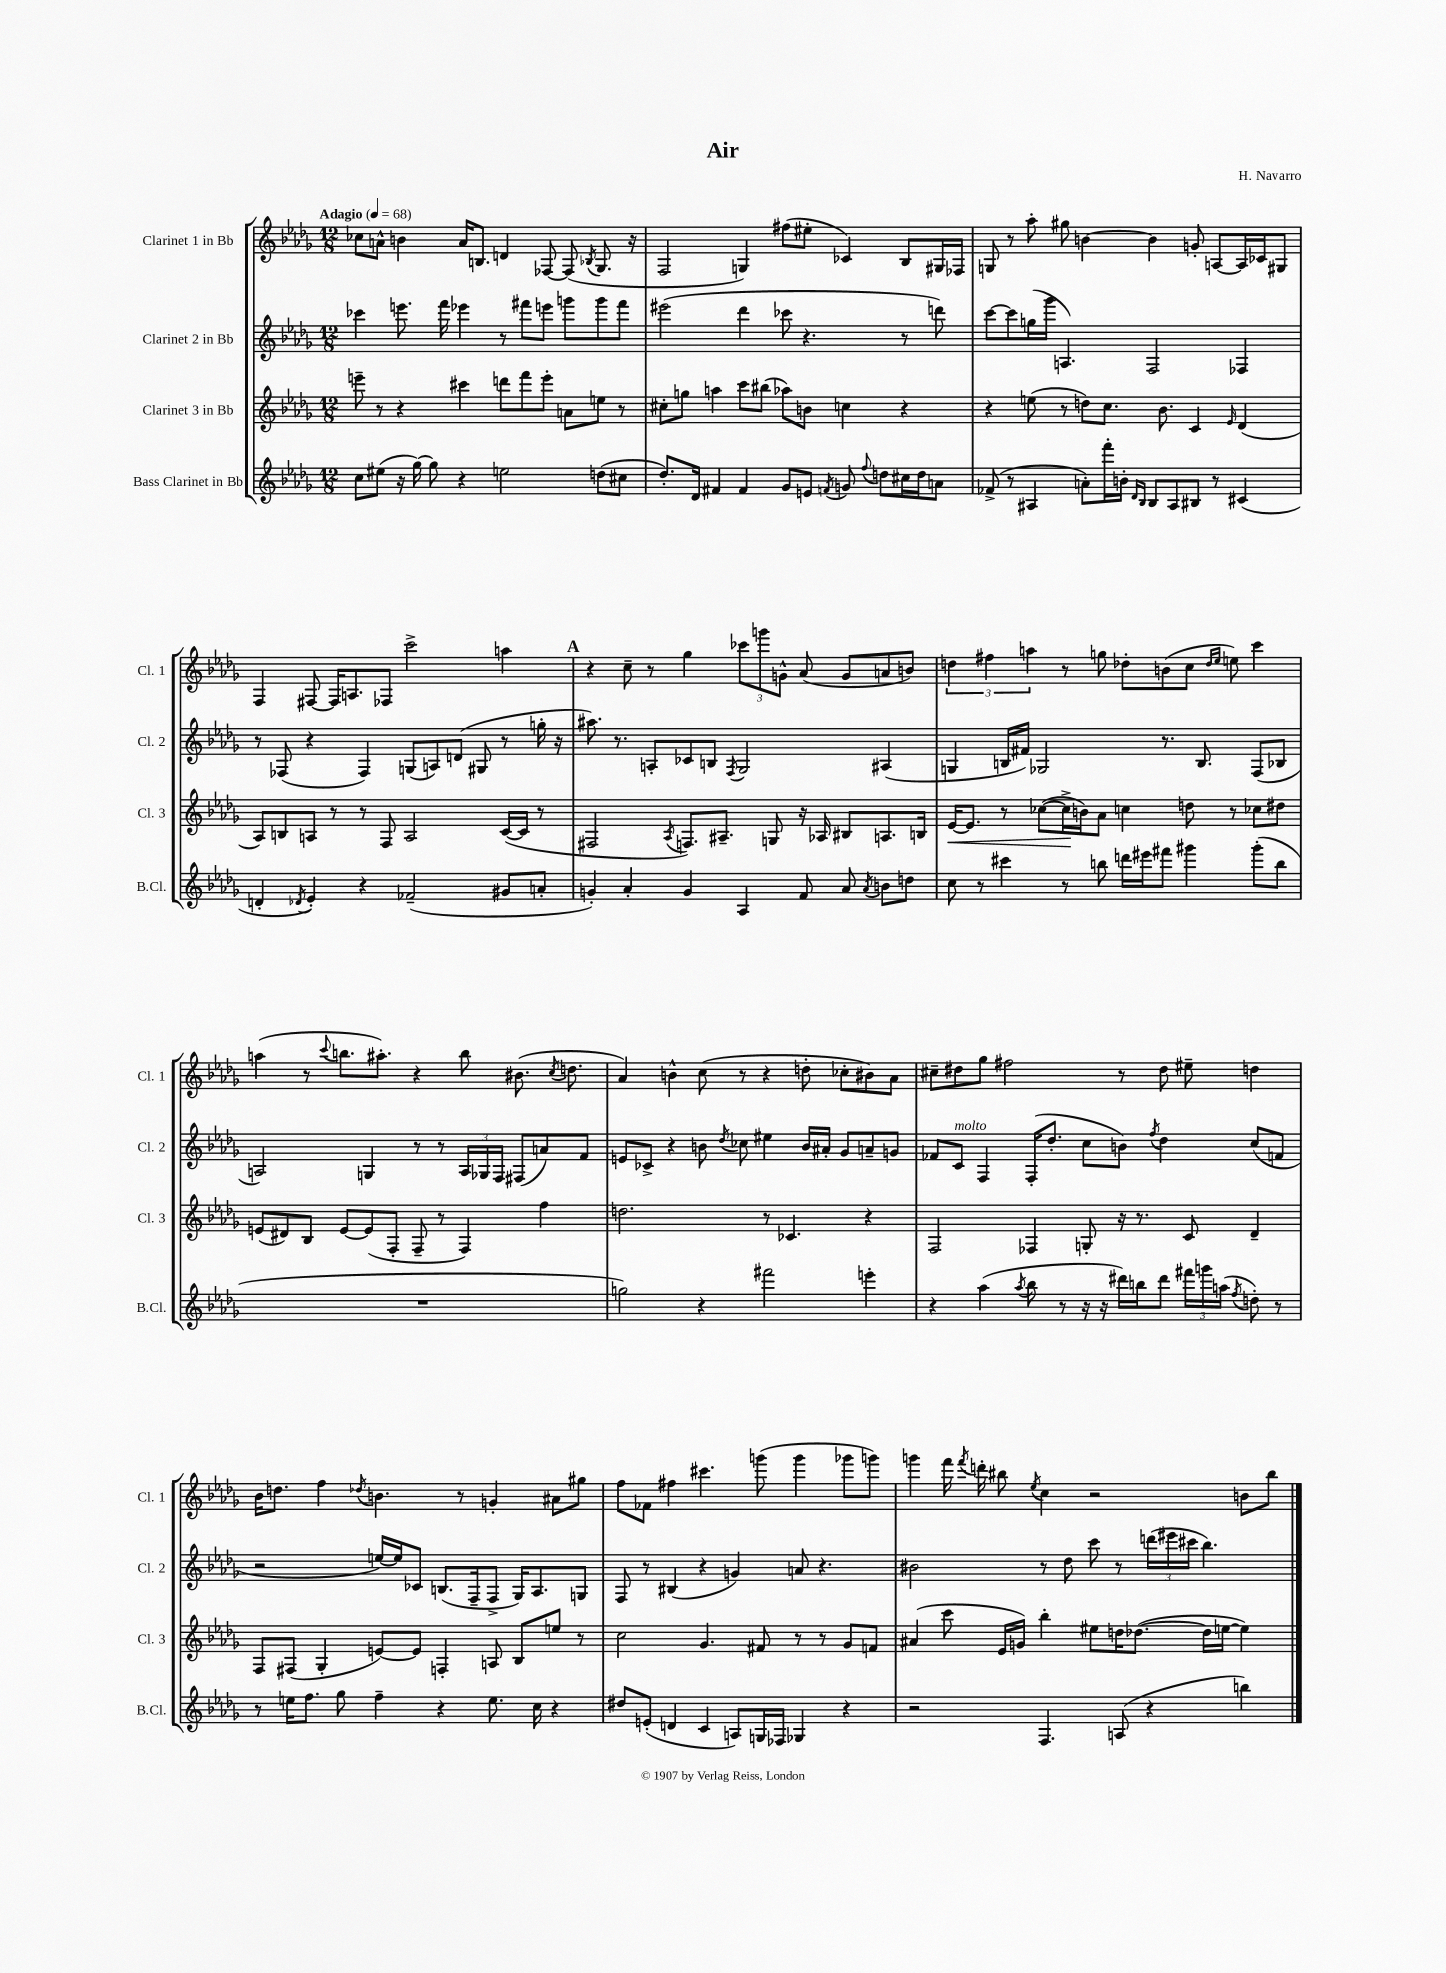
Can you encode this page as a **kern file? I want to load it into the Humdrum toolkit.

**kern	**kern	**dynam	**kern	**kern
*part4	*part3	*part3	*part2	*part1
*staff4	*staff3	*staff3	*staff2	*staff1
*I"Bass Clarinet in Bb	*I"Clarinet 3 in Bb	*	*I"Clarinet 2 in Bb	*I"Clarinet 1 in Bb
*I'B.Cl.	*I'Cl. 3	*	*I'Cl. 2	*I'Cl. 1
*clefG2	*clefG2	*	*clefG2	*clefG2
*k[b-e-a-d-g-]	*k[b-e-a-d-g-]	*	*k[b-e-a-d-g-]	*k[b-e-a-d-g-]
*M12/8	*M12/8	*	*M12/8	*M12/8
*MM68	*MM68	*	*MM68	*MM68
=1	=1	=1	=1	=1
!	!	!	!	!LO:TX:a:B:t=Adagio
8cc\L	8eeen~\	.	4ccc-X\	8cc-X\L
(8ee#X\J	8r	.	.	8an^^\J
16r	4r	.	8.eeen\	4bn\
[16gg-\)	.	.	.	.
8gg-\]	.	.	.	.
.	.	.	16fff\	.
4r	4ccc#X\	.	4eee-X\	16a/KL
.	.	.	.	8.Bn/J
2een\	8dddn\L	.	8r	4dn/
.	8fff\	.	8fff#X\L	.
.	8eee'\J	.	8eeen\J	[8F-X/
.	8an\L	.	8gggn\L	(8F-/]
.	.	.	.	8qB-X/
(8ddn\L	8een\J	.	8ggg\	8.G-/
8cc#X\J	8r	.	8fff#\J	.
.	.	.	.	16r
=2	=2	=2	=2	=2
8.dd-'/L)	8cc#X'\L	.	(2eee#X\	2F/
.	8ggn\J	.	.	.
16d-/Jk	.	.	.	.
4f#X/	4aan\	.	.	.
4f#/	8ccc\L	.	4ddd-\	4Gn/)
.	(8bb#X\J	.	.	.
8g-/L	8aa-X\L)	.	8ccc-X\	(8ff#X\L
8en/J	8bn\J	.	4.r	8ee#X'\J
8qfn/	.	.	.	.
8gn/	4ccn\	.	.	4c-X/)
8qqff/	.	.	.	.
8ddn\L	.	.	.	.
16cc#X\L	4r	.	8r	8B-/L
16dd\J	.	.	.	.
8an\J	.	.	8dddn\)	16G#X/L
.	.	.	.	16F-X/JJ
=3	=3	=3	=3	=3
(8f-X^/	4r	.	[8ccc\L	8Gn/
8r	.	.	8ccc\]	8r
4A#X/	(8een\	.	(16ggn\L	8aa-'\
.	.	.	16ggg-\JJ	.
.	8r	.	4.An/)	8gg#X\
8an'\L)	8ddn\L)	.	.	[4bn\
16fff'\L	8.cc\J	.	.	.
16bn'\JJ	.	.	.	.
16qqd-/LL	.	.	.	.
16qqB-/JJ	.	.	.	.
8B-/L	.	.	2F/	4b\]
.	8.b-\	.	.	.
8A#/	.	.	.	.
8B#X/J	4c/	.	.	8gn'/
8r	.	.	.	[8An/L
.	16qqe-/	.	.	.
(4c#X/	(4d-/	.	4F-X/	16A/L]
.	.	.	.	16c-X/J
.	.	.	.	8G#X/J
!!LO:LB:g=z
=4	=4	=4	=4	=4
4dn'/	8A-/L)	.	8r	4F/
.	8Bn/	.	(8F-X/	.
8qd-X/	.	.	.	.
4e-'/)	8An/J	.	4r	[8F#X/
.	8r	.	.	16F#/KL]
.	.	.	.	8.An/
4r	8r	.	4F-/)	.
.	8F/	.	.	8F-X/J
(2f-X~/	2A/	.	(8Gn/L	2ccc^\
.	.	.	8An/)	.
.	.	.	(8dn/J	.
.	.	.	8G#X/	.
8g#X/L	([16c/LL	.	8r	4aan\
.	16c/JJ]	.	.	.
8an'/J	8r	.	16ggn'\	.
.	.	.	16r	.
!!LO:REH:place=s1:t=A
=5	=5	=5	=5	=5
4gn'/)	2F#X/	.	8.aa#X\)	4r
.	.	.	8.r	.
4a-'/	.	.	.	8cc~\
.	.	.	8An'/L	8r
.	8qA-/	.	.	.
4g/	8.Fn/L)	.	8c-X/	4gg-\
.	.	.	8Bn/J	.
.	8.A#X~/J	.	.	.
.	.	.	8qF/	.
4A-/	.	.	2G-/	12ccc-X\L
.	.	.	.	12gggn\
.	8Gn/	.	.	.
.	.	.	.	12gn^^\J
8f/	16r	.	.	(8a-/
.	16A-X/	.	.	.
8a-/	8B#X/L	.	.	8g/L
8qa-/	.	.	.	.
8bn\L	8.An/	.	(4A#X/	8an/
8ddn\J	.	.	.	8bn/J)
.	16Bn/Jk	.	.	.
=6	=6	=6	=6	=6
!	!	!LO:HP:b	!	!
8cc\	[16e-/KL	<	4Gn/	6ddn\
.	8.e-/J]	.	.	.
8r	.	.	.	.
.	.	.	.	6ff#X\
4ccc#X\	8r	.	16Bn/LL	.
.	.	.	16f#X/JJ)	.
.	.	.	.	6aan\
.	([8cc-X\L	.	2G-X/	.
8r	16cc-^\L]	.	.	8r
.	16bn\J)	[	.	.
8bbn\	8a-\J	.	.	8ggn\
16dddn\LL	4ccn\	.	.	8dd-X'\L
16eee#X\J	.	.	.	.
8fff#X\J	.	.	8.r	(8bn\
4ggg#X\	8ddn\	.	.	8cc\J
.	.	.	8.B/	.
.	.	.	.	16qqdd-/LL
.	.	.	.	16qqee-/JJ
.	8r	.	.	8een\)
(8ggg#'\L	8cc-X\L	.	(8F/L	4ccc\
8bb\J	8dd#X\J	.	8B-X/J	.
!!LO:LB:g=z
=7	=7	=7	=7	=7
1.r	(8en/L	.	2An/)	(4aan\
.	8d#X/)	.	.	.
.	8B-/J	.	.	8r
.	.	.	.	8qqccc/
.	[8e/L	.	.	8.bbn\L
.	(8e/]	.	4Gn/	.
.	.	.	.	8.aa#X'\J)
.	8F'/J	.	.	.
.	8F~/	.	8r	4r
.	8r	.	8r	.
.	4F/)	.	24A/LL	8bb\
.	.	.	24G-X/	.
.	.	.	24F/JJ	.
.	.	.	(8F#X/L	(8.b#X\
.	4ff\	.	8an/)	.
.	.	.	.	8qcc/
.	.	.	.	8.ddn\
.	.	.	8f/J	.
=8	=8	=8	=8	=8
2ggn\)	2.ddn\	.	8en/L	4a-/)
.	.	.	8c-X^/J	.
.	.	.	4r	4bn^^\
4r	.	.	8bn\	(8cc\
.	.	.	8qdd-/	.
.	.	.	8cc-X\	8r
2fff#X\	8r	.	4ee#X\	4r
.	4.c-X/	.	.	.
.	.	.	16b/LL	8ddn'\
.	.	.	16a#X'/JJ	.
.	.	.	8g-/L	8cc-X'\L
4eeen'\	4r	.	8an~/	8b#X\)
.	.	.	8gn/J	8a-\J
=9	=9	=9	=9	=9
4r	2F/	.	8f-X/L	8cc#X~\L
!	!	!	!LO:TX:a:i:t=molto	!
.	.	.	8c/J	8dd#X\
(4aa-\	.	.	4F/	8gg-\J
.	.	.	.	2ff#X\
8qaa-/	.	.	.	.
8bb-\	4F-X/	.	(16F'/KL	.
.	.	.	8.dd-'/J	.
8r	.	.	.	.
16r	8Gn'/	.	8cc\L	.
16r	.	.	.	.
16ddd#X\LL)	16r	.	8bn\J)	8r
16bbn\J	8.r	.	.	.
.	.	.	8qff/	.
8ddd#\J	.	.	4dd-\	8dd#\
24fff#X\LL	8c/	.	.	8ee#X~\
24gggn\	.	.	.	.
(24aan\JJ	.	.	.	.
8qff/	.	.	.	.
8ddn'\)	4d-~/	.	(8cc/L	4ddn\
8r	.	.	8fn/J	.
!!LO:LB:g=z
=10	=10	=10	=10	=10
8r	8F/L	.	2r	16b-\KL
.	.	.	.	8.ddn\J
16een\KL	(8F#X/J	.	.	.
8.ff\J	.	.	.	.
.	4G-'/	.	.	4ff\
8gg-\	.	.	.	.
.	.	.	.	8qdd-X/
4ff~\	[8en/L)	.	[16een/LL)	4.bn\
.	.	.	16ee/J]	.
.	8e/J]	.	8c-X/J	.
4r	4Fn'/	.	(8.Bn/L	.
.	.	.	.	8r
.	.	.	16F~/k	.
8.ee\	8An/	.	8F^/J	4gn'/
.	8B-/L	.	16G-/KL)	.
16cc\	.	.	8.A-/	.
4r	8een/J	.	.	8a#X\L
.	8r	.	8Gn/J	8gg#X\J
=11	=11	=11	=11	=11
8dd#X/L	2cc\	.	8F/	8ff\L
(8en'/J	.	.	8r	8f-X\J
4dn/	.	.	(4B#X/	4ff#X\
4c/	4.g-/	.	4r	4.ccc#X\
8An/L)	.	.	4gn/)	.
16Gn/L	8f#X/	.	.	(8gggn\
16F-X/JJ	.	.	.	.
4G-X/	8r	.	8an/	4ggg\
.	8r	.	4.r	.
4r	8g-/L	.	.	8ggg-X\L
.	8fn/J	.	.	8gggn\J)
=12	=12	=12	=12	=12
2r	(4a#X/	.	2b#X\	4gggn\
.	8ccc\	.	.	16fff\
.	.	.	.	8qfff/
.	.	.	.	16dddn'\
.	16e-/LL	.	.	8bb#X\
.	16gn/JJ)	.	.	.
.	.	.	.	8qee-/
4.F/	4bb-'\	.	8r	4cc\
.	.	.	8dd-\	.
.	8ee#X\L	.	8ccc\	2r
(8An/	16ddn\K	.	8r	.
.	([8.dd-X\J	.	.	.
4r	.	.	(24dddn\LL	.
.	.	.	24eee#X\	.
.	.	.	24ccc#X\JJ	.
.	16dd-\LL]	.	4.bb-\)	.
.	[16een\JJ	.	.	.
4bbn\)	4ee\])	.	.	8bn\L
.	.	.	.	8bb#\J
==	==	==	==	==
*-	*-	*-	*-	*-
